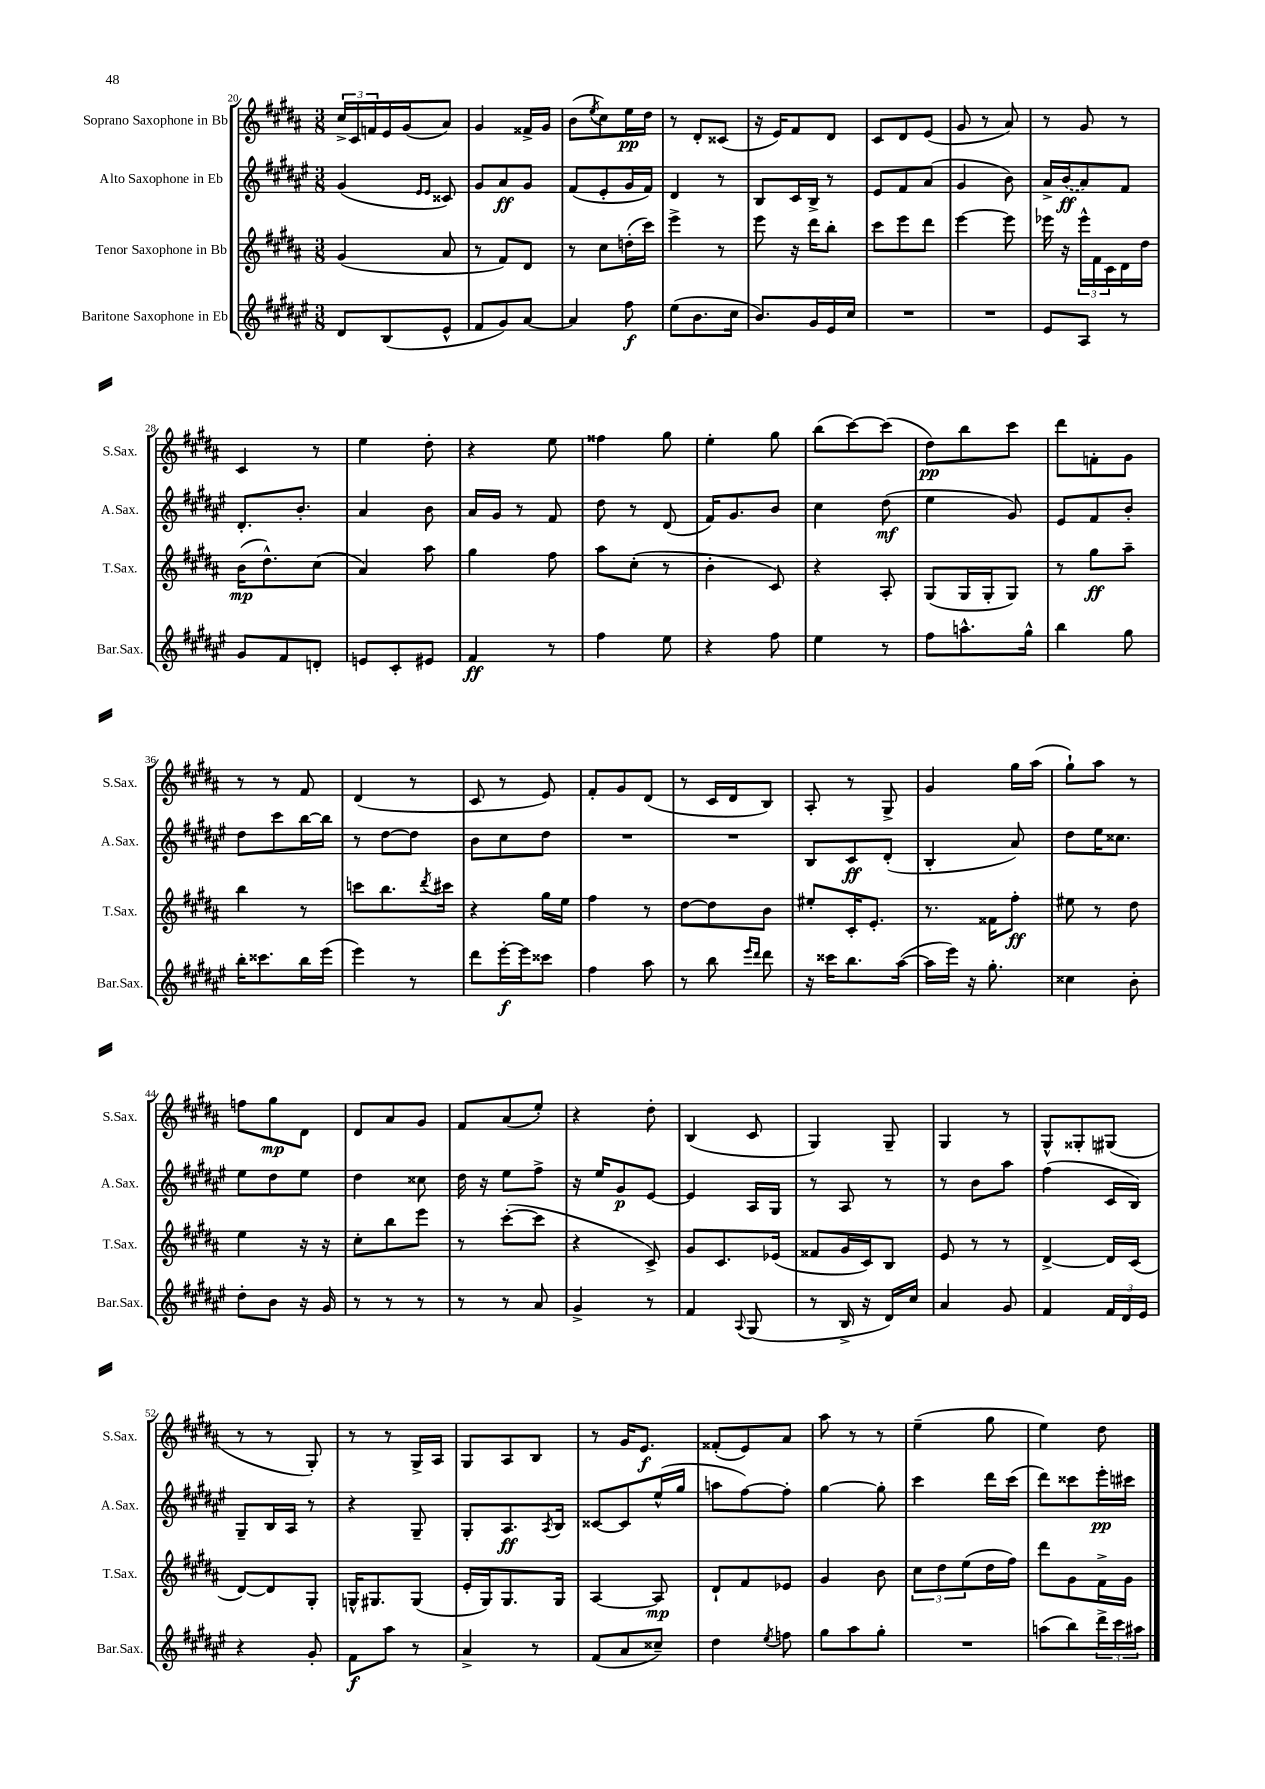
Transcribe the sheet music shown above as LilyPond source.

<<
\new StaffGroup <<
\new Staff = "s0" \with { instrumentName = "Soprano Saxophone in Bb" shortInstrumentName = "S.Sax." } {
    \clef treble \key b \major \numericTimeSignature \time 3/8
    \tuplet 3/2 { cis''16-> cis'16 f'16 } e'16 gis'16( ais'8) |
    gis'4 fisis'16-> gis'16 |
    b'8( \acciaccatura { e''8 } cis''8) e''16\pp dis''16 |
    r8 dis'8-. cisis'8( |
    r16 e'16) fis'8 dis'8 |
    cis'8 dis'8 e'8( |
    gis'8 r8 ais'8) |
    r8 gis'8 r8 |
    cis'4 r8 |
    e''4 dis''8-. |
    r4 e''8 |
    fisis''4 gis''8 |
    e''4-. gis''8 |
    b''8( cis'''8~) cis'''8( |
    dis''8\pp) b''8 cis'''8 |
    dis'''8 f'8-. gis'8 |
    r8 r8 fis'8 |
    dis'4( r8 |
    cis'8 r8 e'8) |
    fis'8-. gis'8 dis'8( |
    r8 cis'16 dis'16 b8) |
    ais8-. r8 gis8-> |
    gis'4 gis''16 ais''16( |
    gis''8-!) ais''8 r8 |
    f''8 gis''8\mp dis'8 |
    dis'8 ais'8 gis'8 |
    fis'8 ais'8( e''8-.) |
    r4 dis''8-. |
    b4( cis'8 |
    gis4) gis8-- |
    gis4 r8 |
    gis8-^ gisis8-. gis8( |
    r8 r8 gis8-.) |
    r8 r8 gis16-> ais16 |
    gis8 ais8 b8 |
    r8 gis'16 e'8.\f |
    fisis'8-.( e'8) ais'8 |
    ais''8 r8 r8 |
    e''4--( gis''8 |
    e''4) dis''8 \bar "|." |
}
\new Staff = "s1" \with { instrumentName = "Alto Saxophone in Eb" shortInstrumentName = "A.Sax." } {
    \clef treble \key fis \major \numericTimeSignature \time 3/8
    gis'4( \grace { eis'16 eis'16 } cisis'8) |
    gis'8 ais'8\ff gis'8 |
    fis'8( eis'8-. gis'16 fis'16) |
    dis'4 r8 |
    b8 cis'16 b16-> r8 |
    eis'8 fis'8 ais'8( |
    gis'4 b'8) |
    ais'16-> \once \slurDashed b'16\ff( ais'8) fis'8 |
    dis'8.-. b'8.-. |
    ais'4 b'8 |
    ais'16 gis'16 r8 fis'8 |
    dis''8 r8 dis'8( |
    fis'16) gis'8. b'8 |
    cis''4 dis''8\mf( |
    eis''4 gis'8) |
    eis'8 fis'8 b'8-. |
    dis''8 cis'''8 b''16~ b''16 |
    r8 dis''8~ dis''8 |
    b'8 cis''8 dis''8 |
    R4. |
    R4. |
    b8 cis'8\ff dis'8-.( |
    b4-. ais'8) |
    dis''8 eis''16 cisis''8. |
    eis''8 dis''8 eis''8 |
    dis''4 cisis''8 |
    dis''16 r16 eis''8 fis''8-> |
    r16 eis''16 gis'8\p eis'8~ |
    eis'4 ais16 gis16 |
    r8 ais8 r8 |
    r8 b'8 ais''8 |
    fis''4( cis'16 b16) |
    gis8-- b16 ais16 r8 |
    r4 gis8-- |
    gis8-. ais8.\ff \acciaccatura { ais8 } b16 |
    cisis'8~ cisis'8 eis''16-^( gis''16 |
    a''8 fis''8~) fis''8-. |
    gis''4~ gis''8-. |
    cis'''4 dis'''16 cis'''16( |
    dis'''8) cisis'''8 eis'''16-.\pp cis'''16 \bar "|." |
}
\new Staff = "s2" \with { instrumentName = "Tenor Saxophone in Bb" shortInstrumentName = "T.Sax." } {
    \clef treble \key b \major \numericTimeSignature \time 3/8
    gis'4( ais'8 |
    r8 fis'8) dis'8 |
    r8 cis''8 d''16-.( cis'''16) |
    e'''4-> r8 |
    e'''8 r16 dis'''16 b''8-. |
    cis'''8 e'''8 dis'''8 |
    e'''4~ e'''8 |
    ees'''16 r16 \tuplet 3/2 { ees'''16-^ fis'16 cis'16 } dis'16 dis''16 |
    b'16\mp( dis''8.-^) cis''8( |
    ais'4) ais''8 |
    gis''4 fis''8 |
    ais''8 cis''8-.( r8 |
    b'4-. cis'8) |
    r4 ais8-. |
    gis8( gis16 gis16-. gis8) |
    r8 gis''8\ff ais''8-- |
    b''4 r8 |
    c'''8 b''8. \acciaccatura { dis'''8 } cis'''16 |
    r4 gis''16 e''16 |
    fis''4 r8 |
    dis''8~ dis''8 b'8 |
    eis''8-. cis'16-. e'8.-. |
    r8. fisis'16 fis''8-.\ff |
    eis''8 r8 dis''8 |
    e''4 r16 r16 |
    cis''8-. b''8 e'''8 |
    r8 cis'''8~-.( cis'''8 |
    r4 cis'8->) |
    gis'8 cis'8. ees'16( |
    fisis'8 gis'16 cis'16) b8 |
    e'8 r8 r8 |
    dis'4~-> dis'16 cis'16( |
    dis'8~) dis'8 gis8-. |
    g16-^ gis8. gis8( |
    e'16-. gis16) gis8. gis16 |
    ais4~ ais8\mp |
    dis'8-! fis'8 ees'8 |
    gis'4 b'8 |
    \tuplet 3/2 { cis''8 dis''8 e''8( } dis''16 fis''16) |
    dis'''8 gis'8 fis'16-> gis'16 \bar "|." |
}
\new Staff = "s3" \with { instrumentName = "Baritone Saxophone in Eb" shortInstrumentName = "Bar.Sax." } {
    \clef treble \key fis \major \numericTimeSignature \time 3/8
    dis'8 b8( eis'8-^ |
    fis'8 gis'8) ais'8~ |
    ais'4 fis''8\f |
    eis''8( b'8. cis''16 |
    b'8.) gis'16 eis'16 cis''16 |
    R4. |
    R4. |
    eis'8 ais8 r8 |
    gis'8 fis'8 d'8-. |
    e'8 cis'8-. eis'8 |
    fis'4\ff r8 |
    fis''4 eis''8 |
    r4 fis''8 |
    eis''4 r8 |
    fis''8 a''8.-^ gis''16-^ |
    b''4 gis''8 |
    b''16-. cisis'''8. b''16 eis'''16( |
    eis'''4) r8 |
    dis'''8 eis'''16~-.\f eis'''16 cisis'''8 |
    fis''4 ais''8 |
    r8 b''8 \grace { eis'''16 dis'''16 } dis'''8 |
    r16 cisis'''16 b''8. ais''16~( |
    ais''16 eis'''16) r16 gis''8.-. |
    cisis''4 b'8-. |
    dis''8-. b'8 r16 gis'16 |
    r8 r8 r8 |
    r8 r8 ais'8 |
    gis'4-> r8 |
    fis'4 \appoggiatura { ais8 } gis8( |
    r8 b16-> r16 dis'16) cis''16 |
    ais'4 gis'8 |
    fis'4 \tuplet 3/2 { fis'16 dis'16 eis'16 } |
    r4 gis'8-. |
    fis'8\f ais''8 r8 |
    ais'4-> r8 |
    fis'8( ais'8 cisis''8--) |
    dis''4 \acciaccatura { eis''8 } f''8 |
    gis''8 ais''8 gis''8-. |
    R4. |
    a''8( b''8) \tuplet 3/2 { dis'''16-> cis'''16 ais''16 } \bar "|." |
}
>>
>>
\layout { \context { \Score currentBarNumber = #20 } }
